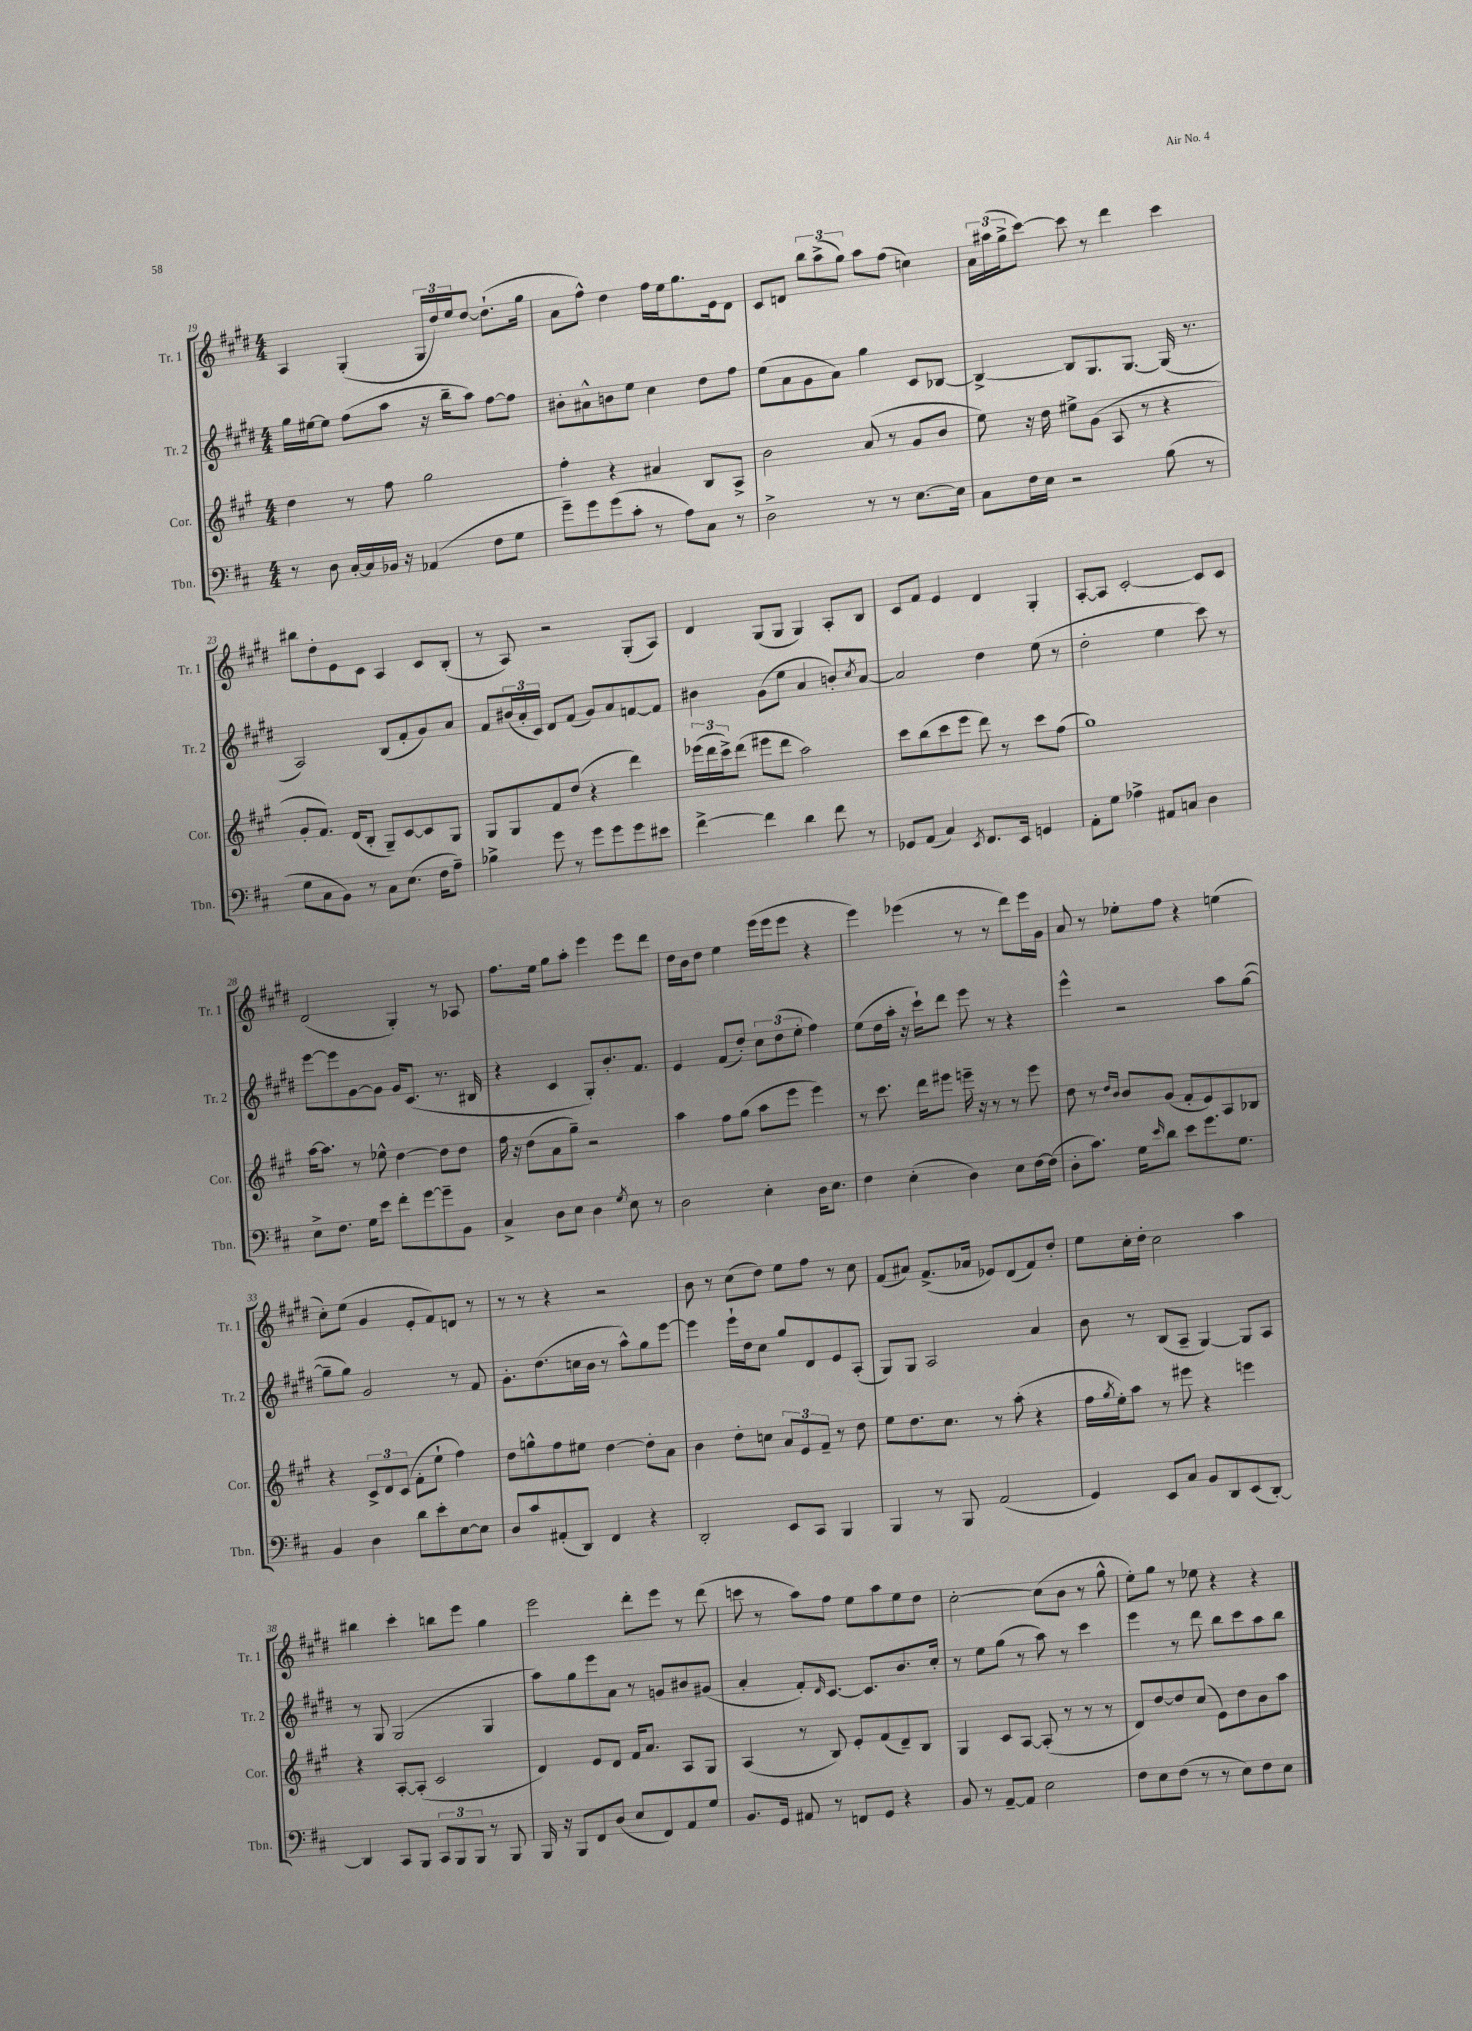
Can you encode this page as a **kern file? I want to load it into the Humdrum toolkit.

**kern	**kern	**kern	**kern
*staff4	*staff3	*staff2	*staff1
*clefF4	*clefG2	*clefG2	*clefG2
*k[f#c#]	*k[f#c#g#]	*k[f#c#g#d#]	*k[f#c#g#d#]
*M4/4	*M4/4	*M4/4	*M4/4
8r	4dd	16gg#	4A
.	.	[16ee#	.
8D	.	8ee#]	.
[16C#'	8r	(8ff#	(4G#'
16C#]	.	.	.
16BB-	8ff#	8aa	.
16r	.	.	.
(4AA-	2gg#	16r	24G#
.	.	.	24dd#)
.	.	16bb~	.
.	.	.	24ee
.	.	8aa)	[8dd#
8F#	.	[8ff#	(8.dd#`]
8G	.	8ff#]	.
.	.	.	16gg#
=	=	=	=
8g~)	4ff#'	8b#'	8a
8g	.	8a#^^	8ff#^^)
(8g	4r	8b	4dd#
8c#'	.	8ee	.
8r	4a#	4cc#	16ff#
.	.	.	16ee
8A)	.	.	8.gg#
8C#	8B	8dd#	.
.	.	.	16e
8r	8A^	8ff#	8d#
=	=	=	=
2D^	2b	(8ee	8c#
.	.	8a	8d
.	.	8g#	12bb
.	.	.	(12aa^
.	.	8a)	.
.	.	.	12gg#)
8r	(8a	4gg#	8aa
8r	8r	.	(8ff#
[8.E	8g#	8c#	4cc)
.	8b	[8B-	.
16E]	.	.	.
=	=	=	=
8C#	8ee)	4B-^_	24a
.	.	.	(24aa#
.	.	.	24gg#^
16F#	16r	.	[8ccc#)
16E	16dd	.	.
2r	8ee#^	8B-]	8ccc#]
.	(8g#	8.G#	8r
.	8A	.	4ddd#
.	.	[8.G#	.
.	8r	.	.
(8B	4r	(16G#]	4ccc#
.	.	8.r	.
8r	.	.	.
=	=	=	=
8G	8g#'	2A)	8bb#
8C#	8.f#)	.	8dd#'
8BB)	.	.	8e
.	(16d	.	.
8r	8B'	.	8c#
8C#	8G#~)	(8B	4A
(8.E	[8c#	8f#'	.
.	8c#]	8g#)	8c#
16F#	.	.	.
8A~)	8G#	8a	(8B'
=	=	=	=
4B-^	8G#	8f#	8r
.	8G#	(24b#	8A)
.	.	24a'	.
.	.	24c#)	.
8g	8f#	8d#	2r
8r	(8dd	(8f#	.
8g	4r	8g#)	.
8g	.	8a	.
8g	4ddd)	[8f	(8G#'
8e#	.	8f]	8A)
=	=	=	=
[4f#^	(24eee-	4b#	4d#
.	24ddd	.	.
.	24ccc#^)	.	.
.	(8ddd	.	.
4f#]	8eee#	(8g#	(8G#
.	8ddd	8ee	8G#
4d	2aa)	4a	4G#)
8f#	.	8b')	8A'
.	.	8qcc#	.
8r	.	[8a	8B
=	=	=	=
8GG-	8ccc#	2a]	8c#
(8AA	(8bb	.	8f#
4C#)	8ccc#	.	4e
.	8eee	.	.
8qEE	.	.	.
8.FF#	8ddd)	4dd#	4d#
.	8r	.	.
16EE	.	.	.
4GG	8ccc#	(8ee	4G#'
.	(8ff#	8r	.
=	=	=	=
8AA'	1gg#)	2dd#'	[8A'
8G	.	.	8A]
4A-^	.	.	[2c#'
8AA#	.	4ee	.
8C	.	.	.
4D	.	8ccc#)	8c#]
.	.	8r	8c#
=	=	=	=
8E^	[16aa	[8eee	(2d#
.	8.aa]	.	.
8.F#	.	8eee]	.
.	8r	[8g#	.
16G	.	.	.
8e	8ee-^^	8g#]	.
8f#'	[4dd	16g#	4G#')
.	.	(8.c#	.
[8g	.	.	.
8g~]	8dd]	8.r	8r
8BB	8dd	.	8A-
.	.	16B#	.
=	=	=	=
4C#^	16ff#	4r	8.ff#
.	16r	.	.
.	(8dd	.	.
.	.	.	16ee
8D	8a	4c#	8gg#
8E	8gg#~)	.	8aa'
4D	2r	8G#')	4eee
.	.	8.b'	.
8qG	.	.	.
8E	.	.	8eee
.	.	8.f#	.
8r	.	.	8ddd#
=	=	=	=
2D	4aa	4e	16dd#
.	.	.	16b
.	.	.	8dd#
.	8ff#	(8f#	4ee
.	(8gg#	8dd#')	.
4E'	8aa	12cc#	(16eee
.	.	.	16eee
.	.	(12dd#	.
.	8eee	.	8eee
.	.	12ee'	.
16D	4eee)	4ff#)	4r
8.E	.	.	.
=	=	=	=
4F#	8r	(8ee	4eee)
.	8.ccc#	16dd#	.
.	.	16aa'	.
(4E'	.	16r	(4eee-
.	16ddd	16ccc#`)	.
.	8eee#	8ddd#	.
4D)	16eee~	8eee	8r
.	16r	.	.
.	8r	8r	8r
8E	8r	4r	8ddd#)
[16F#	8eee	.	16eee-
(16F#]	.	.	16g#
=	=	=	=
8D'	8dd	4eee^^	8a
8.c#)	8r	.	8r
.	16qqdd	.	.
.	16qqb	.	.
.	8b	2r	8ee-'
16G	.	.	.
16qqe	.	.	.
8d	(8g#	.	8ff#
8e	8f#'	.	4r
8.g	8e)	.	.
.	8A	8aa	(4ee
8.G	.	.	.
.	8B-	([8gg#	.
=	=	=	=
4BB	4r	8gg#~]	8cc#')
.	.	8gg#)	(8ee
4D	12c#^	2g#	4g#
.	12d	.	.
.	(12c#	.	.
8d	8f#'	.	8e'
8e'	8ee`	.	8f#)
[8E	4ff#)	8r	8d
8E]	.	8f#	8r
=	=	=	=
8D	8dd	8.g#'	8r
8c#	8gg^^	.	8r
.	.	(8.dd#	.
(8AA#'	8ff#	.	4r
8DD)	8ee#	16cc	.
.	.	16b	.
4FF#	[4dd	8r	2r
.	.	8aa^^)	.
4r	8dd']	8gg#	.
.	8a	[8eee	.
=	=	=	=
2DD'	4b	4eee]	8b
.	.	.	8r
.	8dd'	16eee`	(8cc#
.	.	16dd#	.
.	8cc	8cc#	8dd#)
8EE	12a	8gg#	8ee
.	12e	.	.
8CC#	.	8d#	8ff#
.	12f#~	.	.
4BBB	8r	8e	8r
.	8dd	(8A'	8cc#
=	=	=	=
4BBB	8ee	8G#)	(8f#
.	8.dd	8G#	8a#)
8r	.	2A	(8.f#^
.	8.cc#	.	.
8BBB	.	.	.
.	.	.	16a-
(2AA	8r	.	8e-)
.	(8aa'	.	(8d#
.	4r	4a	8f#)
.	.	.	8dd#'
=	=	=	=
4GG)	16ff#	8b	8ee
.	8qgg#	.	.
.	16ee')	.	.
.	8aa	8r	16cc#'
.	.	.	16dd#'
8EE	8r	(8B	2cc#
8C#	8eee#	8A~	.
8BB	4r	[4G#)	.
8DD	.	.	.
(8EE	4eee	8G#]	4aa
[8DD')	.	8A	.
=	=	=	=
4DD]	4r	8r	4bb#
.	.	8G#	.
8CC#	[8A'	(2G#	4ccc#'
8BBB	(8A']	.	.
12CC#	2c#	.	8bb
12BBB	.	.	.
.	.	.	8eee
12BBB	.	.	.
8r	.	4G#	4gg#
8BBB	.	.	.
=	=	=	=
16BBB	4d)	8aa)	2eee
16r	.	.	.
8BBB	.	8gg#	.
8FF#	8e	8eee	.
(8D	8d	8a	.
8E	16f#	8r	8ddd#'
.	8.a	.	.
8FF#)	.	8g	8eee
8AA	8A	8b#	8r
8G	8G#	(8g#	(8ddd#
=	=	=	=
8.BB	(4A	4a'	8ccc
.	.	.	8r
16GG	.	.	.
8AA#	8r	8f#')	8aa)
.	.	16qqd#	.
8r	8B)	[8.c#	8ff#
8FF	8e'	.	8ee
.	.	8.c#]	.
8GG	(8f#	.	8aa
4r	8d~)	8.b	8ee
.	8B	.	8dd#
.	.	16cc#'	.
=	=	=	=
8BB	4G#	8r	[2cc#'
8r	.	8ee	.
[8AA~	8c#	(8gg#	.
8AA]	[8A	8r	.
2E	(8A']	8aa)	(8cc#]
.	8r	8r	8b
.	8r	4ccc#	8r
.	8r	.	8gg#^^
=	=	=	=
8F#	8d)	4eee	8ee')
8E	[8dd	.	8gg#
(8F#	8dd]	8r	8r
8r	(8cc#	8ddd#	8ee-
8r	8e)	8bb	4r
8E)	8dd	8ccc#	.
8F#	8b	8aa	4r
8E	8aa	8bb	.
==	==	==	==
*-	*-	*-	*-
